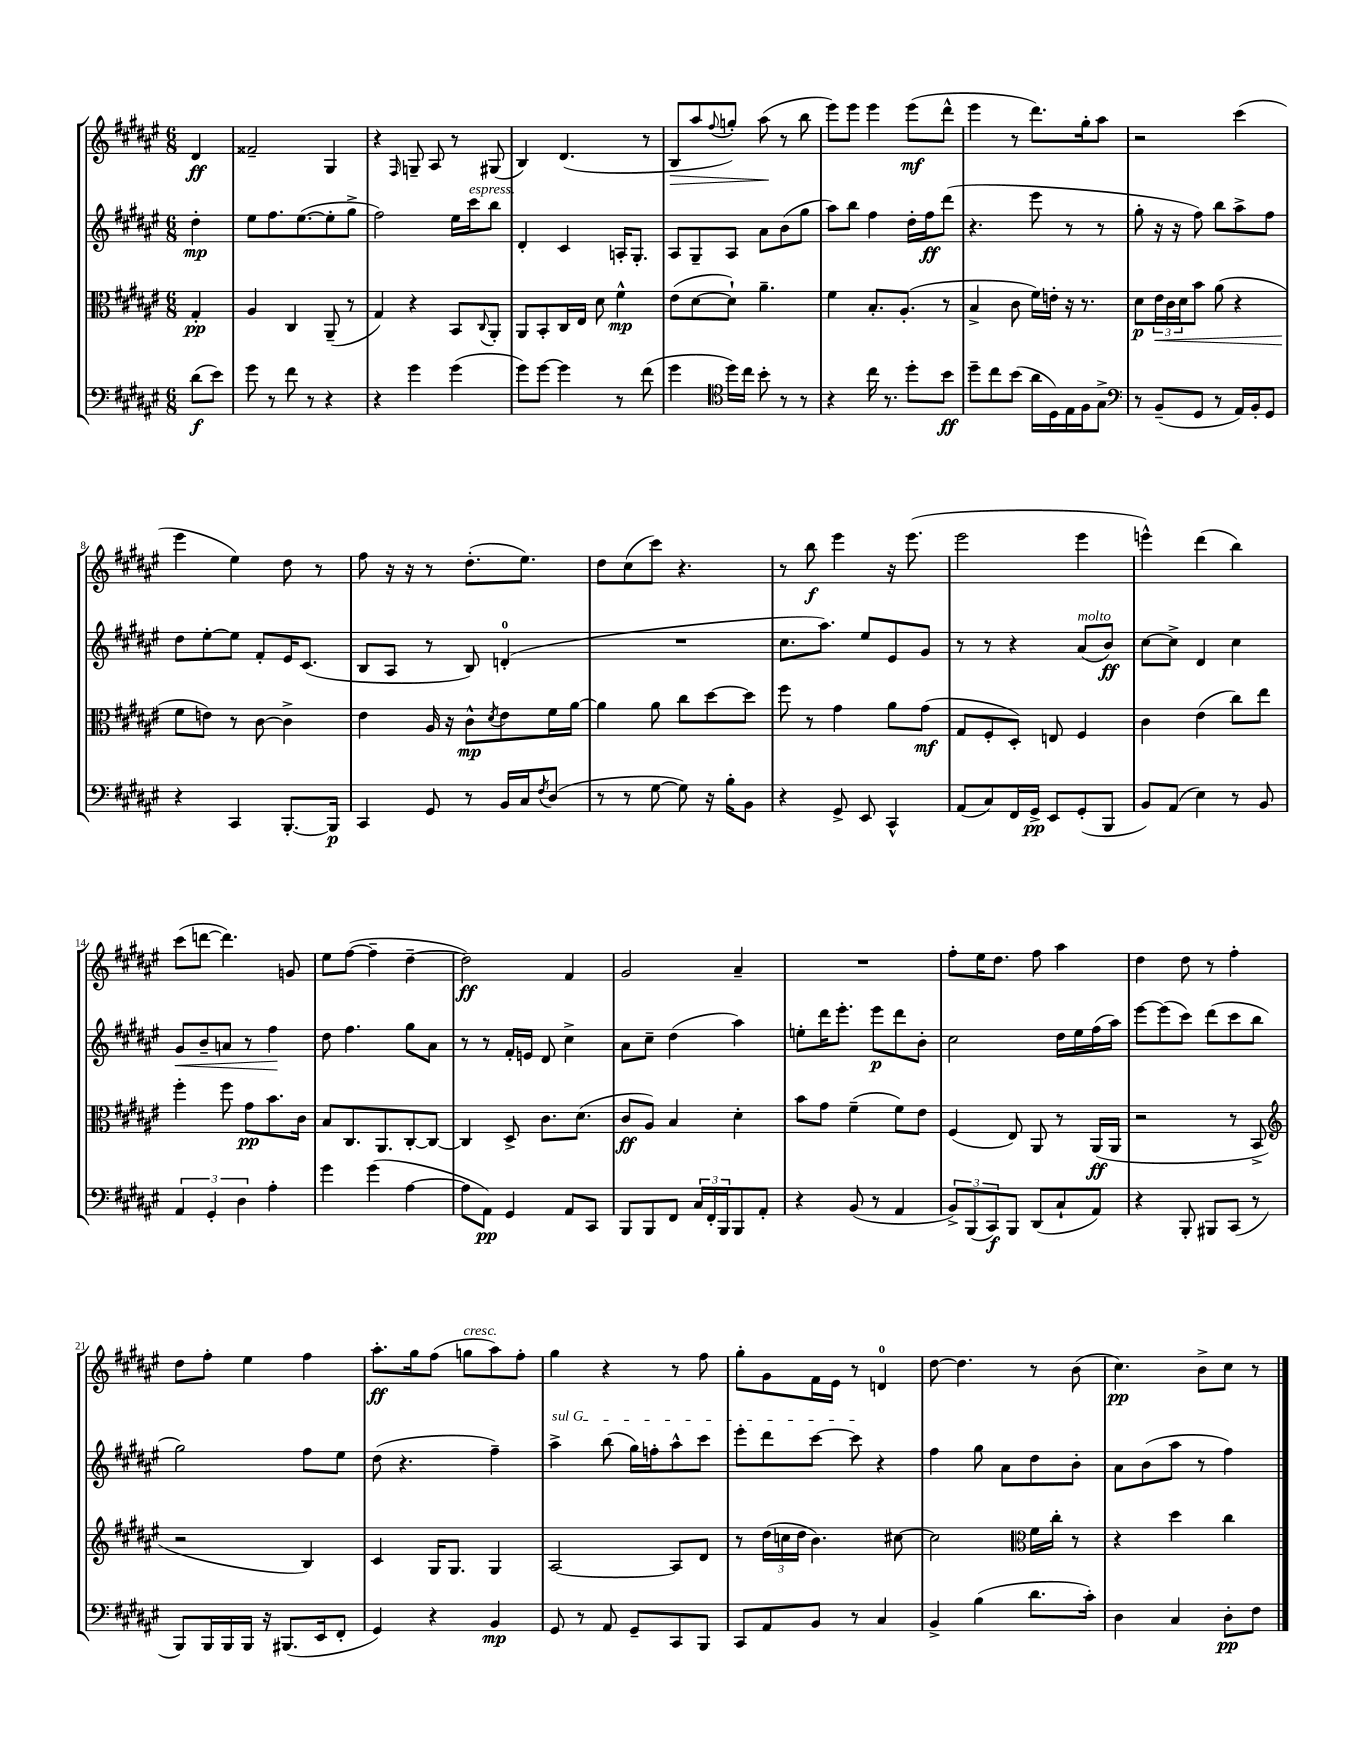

**kern	**kern	**kern	**kern
*staff4	*staff3	*staff2	*staff1
*clefF4	*clefC3	*clefG2	*clefG2
*k[f#c#g#d#a#e#]	*k[f#c#g#d#a#e#]	*k[f#c#g#d#a#e#]	*k[f#c#g#d#a#e#]
*M6/8	*M6/8	*M6/8	*M6/8
(8d#	4G#'	4dd#'	4d#
8e#)	.	.	.
=	=	=	=
8g#	4A#	8ee#	2f##~
8r	.	8.ff#	.
8f#	4C#	.	.
.	.	([8.ee#	.
8r	.	.	.
4r	(8AA#~	8ee#']	4G#
.	8r	8gg#^	.
=	=	=	=
4r	4G#)	2ff#)	4r
.	.	.	16qqF#
4g#	4r	.	8G~
.	.	.	8A#
(4g#	8BB	16ee#	8r
.	.	16ccc#	.
.	8qqC#	.	.
.	8AA#'	8bb	(8G#
=	=	=	=
8g#)	8AA#	4d#'	4B)
[8g#	8BB'	.	.
4g#]	16C#	4c#	(4.d#
.	16E#	.	.
.	8d#	.	.
8r	4f#^^	16A'	.
.	.	8.G#'	.
(8f#	.	.	8r
=	=	=	=
4g#	(8e#	8A#	8B
.	[8d#	8G#~	8aa#
*clefC4	*	*	*
.	.	.	8qqff#
16dd#)	8d#`])	8A#	8gg')
16cc#	.	.	.
8b'	4.a#~	8a#	(8aa#
8r	.	(8b	8r
8r	.	8gg#	8bb
=	=	=	=
4r	4f#	8aa#)	8eee#)
.	.	8bb	8eee#
16cc#	8.B'	4ff#	4eee#
8.r	.	.	.
.	(8.A#'	.	.
8dd#'	.	16dd#'	(8eee#
.	.	16ff#	.
8b	8r	(8ddd#	8ddd#^^
=	=	=	=
8dd#~	4B^	4.r	4eee#
8cc#	.	.	.
(8b	8c#	.	8r
16a#	16f#)	8eee#	8.ddd#)
16D#)	16e'	.	.
16E#	16r	8r	.
16F#	8.r	.	16gg#'
8G#^	.	8r	8aa#
=	=	=	=
*clefF4	*	*	*
8r	8d#	8gg#'	2r
(8BB~	24e#	16r	.
.	24c#	.	.
.	.	16r	.
.	24d#	.	.
8GG#	8b	8ff#)	.
8r	(8a#	8bb	.
16AA#)	4r	8aa#^	(4ccc#
16BB'	.	.	.
8GG#	.	8ff#	.
=	=	=	=
4r	8f#	8dd#	4eee#
.	8e)	[8ee#'	.
4CC#	8r	8ee#]	4ee#)
.	[8c#	8f#'	.
[8.BBB'	4c#^]	16e#	8dd#
.	.	(8.c#	.
.	.	.	8r
16BBB]	.	.	.
=	=	=	=
4CC#	4e#	8B	8ff#
.	.	8A#	16r
.	.	.	16r
8GG#	16A#	8r	8r
.	16r	.	.
8r	8c#^^	8B)	(8.dd#'
.	8qd#	.	.
16BB	8e#	(4d'	.
16C#	.	.	8.ee#)
8qF#	.	.	.
(8D#	16f#	.	.
.	[16a#	.	.
=	=	=	=
8r	4a#]	2.r	8dd#
8r	.	.	(8cc#
[8G#	8a#	.	8ccc#)
8G#])	8cc#	.	4.r
16r	[8dd#	.	.
16B'	.	.	.
8BB	8dd#]	.	.
=	=	=	=
4r	8ff#	8.cc#	8r
.	8r	.	8bb
.	.	8.aa#)	.
8GG#^	4g#	.	4eee#
8EE#	.	8ee#	.
4CC#^^	8a#	8e#	16r
.	.	.	(8.eee#
.	(8g#	8g#	.
=	=	=	=
(8AA#	8G#	8r	2eee#
8C#)	8F#'	8r	.
16FF#	8D#')	4r	.
16GG#^	.	.	.
8EE#	8E	.	.
(8GG#'	4F#	(8a#	4eee#
8BBB	.	8b)	.
=	=	=	=
8BB)	4c#	[8cc#	4eee^^)
(8AA#	.	8cc#^]	.
4E#)	(4e#	4d#	(4ddd#
8r	8cc#)	4cc#	4bb)
8BB	8ee#	.	.
=	=	=	=
6AA#	4ff#'	8g#	(8ccc#
.	.	8b~	[8ddd
6GG#'	.	.	.
.	8ff#	8a	4.ddd])
6D#	.	.	.
.	8g#	8r	.
4A#'	8.b	4ff#	.
.	.	.	8g
.	16c#	.	.
=	=	=	=
4g#	8B	8dd#	8ee#
.	8.C#	4.ff#	([8ff#
(4g#	.	.	4ff#~]
.	8.AA#	.	.
[4A#	[8C#'	8gg#	[4dd#~
.	8C#_	8a#	.
=	=	=	=
8A#]	4C#]	8r	2dd#])
8AA#)	.	8r	.
4GG#	8D#^	16f#'	.
.	.	16e	.
.	8.c#	8d#	.
8AA#	.	4cc#^	4f#
.	(8.d#	.	.
8CC#	.	.	.
=	=	=	=
8BBB	8c#	8a#	2g#
8BBB	8A#)	8cc#~	.
8FF#	4B	(4dd#	.
24C#	.	.	.
24FF#'	.	.	.
24BBB	.	.	.
8BBB	4d#'	4aa#)	4a#~
8AA#'	.	.	.
=	=	=	=
4r	8b	8ee'	2.r
.	8g#	16ddd#	.
.	.	8.eee#'	.
(8BB	(4f#~	.	.
8r	.	8eee#	.
4AA#	8f#)	8ddd#	.
.	8e#	8b'	.
=	=	=	=
12BB^)	(4F#	2cc#	8ff#'
(12BBB	.	.	.
.	.	.	16ee#
12CC#)	.	.	.
.	.	.	8.dd#
8BBB	8E#)	.	.
(8DD#	8AA#	.	8ff#
8C#`	8r	16dd#	4aa#
.	.	16ee#	.
8AA#)	(16AA#	(16ff#	.
.	16AA#	16aa#)	.
=	=	=	=
4r	2r	[8eee#	4dd#
.	.	(8eee#]	.
8BBB'	.	8ccc#)	8dd#
8BBB#	.	(8ddd#	8r
(8CC#	8r	8ccc#	4ff#'
8r	8BB^	8bb	.
=	=	=	=
*	*clefG2	*	*
8BBB)	2r	2gg#)	8dd#
16BBB	.	.	8ff#'
16BBB	.	.	.
16BBB	.	.	4ee#
16r	.	.	.
(8.BBB#	.	.	.
.	4B)	8ff#	4ff#
16EE#	.	.	.
8FF#'	.	8ee#	.
=	=	=	=
4GG#)	4c#	(8dd#	8.aa#'
.	.	4.r	.
.	.	.	16gg#
4r	16G#	.	(8ff#
.	8.G#	.	.
.	.	.	8gg
4BB	4G#	4ff#~)	8aa#)
.	.	.	8ff#'
=	=	=	=
8GG#	[2A#	4aa#^	4gg#
8r	.	.	.
8AA#	.	(8bb	4r
8GG#~	.	16gg#)	.
.	.	16ff'	.
8CC#	8A#]	8aa#^^	8r
8BBB	8d#	8ccc#	8ff#
=	=	=	=
8CC#	8r	8eee#'	8gg#'
8AA#	(24dd#	8ddd#	8g#
.	24cc	.	.
.	24dd#	.	.
8BB	4.b)	[8ccc#	16f#
.	.	.	16e#
8r	.	8ccc#]	8r
4C#	.	4r	4d
.	[8cc#	.	.
=	=	=	=
4BB^	2cc#]	4ff#	[8dd#
.	.	.	4.dd#]
(4B	.	8gg#	.
.	.	8a#	.
*	*clefC3	*	*
8.d#	16f#	8dd#	8r
.	16cc#'	.	.
.	8r	8b'	(8b
16c#')	.	.	.
=	=	=	=
4D#	4r	8a#	4.cc#)
.	.	(8b	.
4C#	4dd#	8aa#	.
.	.	8r	8b^
8D#'	4cc#	4ff#)	8cc#
8F#	.	.	8r
==	==	==	==
*-	*-	*-	*-
